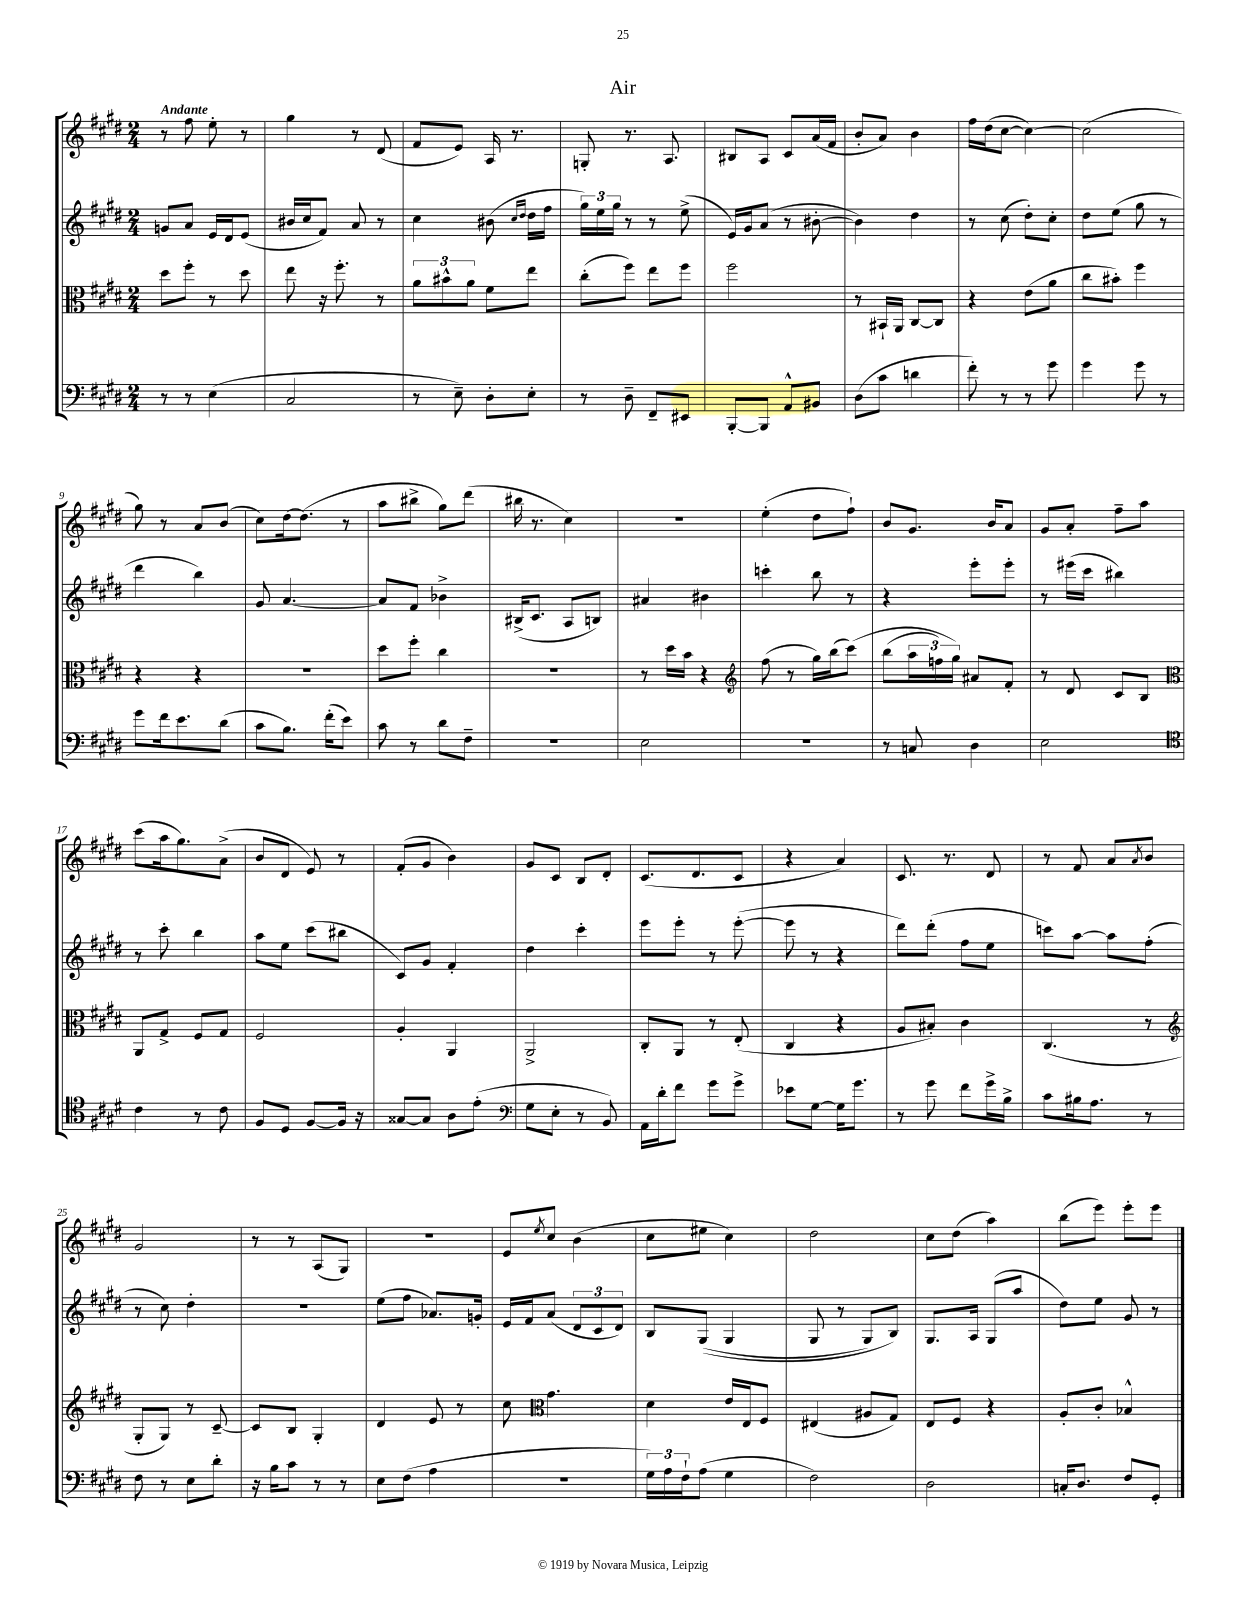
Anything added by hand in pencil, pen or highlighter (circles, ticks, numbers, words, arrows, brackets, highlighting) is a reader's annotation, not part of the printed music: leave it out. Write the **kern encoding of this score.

**kern	**kern	**kern	**kern
*staff4	*staff3	*staff2	*staff1
*clefF4	*clefC3	*clefG2	*clefG2
*k[f#c#g#d#]	*k[f#c#g#d#]	*k[f#c#g#d#]	*k[f#c#g#d#]
*M2/4	*M2/4	*M2/4	*M2/4
8r	8dd#\L	8g/L	8r
8r	8ff#'\J	8a/J	8ff#\
(4E\	8r	16e/LL	8ee'\
.	.	16d#/J	.
.	8dd#\	(8e/J	8r
=	=	=	=
2C#/	8ee\	16b#/LL	4gg#\
.	.	16cc#/J	.
.	16r	8f#/J)	.
.	8.ff#'\	.	.
.	.	8a/	8r
.	8r	8r	(8d#/
=	=	=	=
8r	12a\L	4cc#\	8f#/L
.	12b#^^\	.	.
8E~\)	.	.	8e/J)
.	12a\J	.	.
8D#'\L	8f#\L	(8b#\	16A/
.	.	.	8.r
.	.	16qqcc#/LL	.
.	.	16qqdd#/JJ	.
8E'\J	8ee\J	16dd#\LL	.
.	.	16ff#\JJ	.
=	=	=	=
8r	(8cc#'\L	24gg#\LL)	8G'/
.	.	24ee\	.
.	.	24gg#\JJ	.
8D#~\	8ff#\J)	8r	8.r
8FF#~/L	8ee\L	8r	.
.	.	.	8.A/
8EE#/J	8ff#\J	(8ee^\	.
=	=	=	=
[8BBB'/L	2ff#\	16e/LL)	8B#/L
.	.	16g#/J	.
8BBB/]J	.	(8a/J	8A/J
8AA^^/L	.	8r	8c#/L
8BB#/J	.	[8b#'\	(16a/L
.	.	.	16f#/JJ
=	=	=	=
(8D#\L	8r	4b#\])	8b'/L
8c#\J	16BB#`/LL	.	8a/J)
.	16AA/JJ	.	.
4d\	[8C#/L	4dd#\	4b\
.	8C#/]J	.	.
=	=	=	=
8f#'\)	4r	8r	16ff#\LL
.	.	.	(16dd#\J
8r	.	(8cc#\	[8cc#\J
8r	(8e\L	8dd#'\L)	4cc#\_)
8g#\	8a\J	8cc#'\J	.
=	=	=	=
4g#\	8cc#\L	8dd#\L	(2cc#\]
.	8b#'\J)	(8ee\J	.
8g#\	4ff#\	8gg#\	.
8r	.	8r	.
=	=	=	=
8g#\L	4r	4ddd#\	8gg#\)
16f#\k	.	.	8r
8.e\	.	.	.
.	4r	4bb\)	8a/L
(8d#\J	.	.	(8b/J
=	=	=	=
8c#\L	2r	8g#/	8cc#\L)
8.B\J)	.	[4.a/	[16dd#\k
.	.	.	(8.dd#\]J
(16f#'\LK	.	.	.
8e\J)	.	.	8r
=	=	=	=
8c#\	8dd#\L	8a/]L	8aa\L
8r	8ff#'\J	8f#/J	8bb#^\J
8d#\L	4cc#\	4b-^\	8gg#\L)
8F#~\J	.	.	(8ddd#\J
=	=	=	=
2r	2r	(16B#^/LK	16bb#\
.	.	8.c#/J	8.r
.	.	8A/L	4cc#\)
.	.	8B/J)	.
=	=	=	=
2E\	8r	4a#/	2r
.	16dd#\LL	.	.
.	16b\JJ	.	.
.	4r	4b#\	.
=	=	=	=
*	*clefG2	*	*
2r	(8ff#\	4ccc'\	(4ee'\
.	8r	.	.
.	16gg#\LL)	8bb\	8dd#\L
.	(16bb\J	.	.
.	&(8ccc#\J)	8r	8ff#`\J)
=	=	=	=
8r	(8bb\L	4r	8b/L
8C/	24aa\L	.	8.g#/J
.	24ff\)	.	.
.	24gg#\JJ&)	.	.
4D#\	8a#/L	8eee'\L	.
.	.	.	16b/LK
.	8f#'/J	8eee'\J	8a/J
=	=	=	=
2E\	8r	8r	8g#/L
.	8d#/	(16eee#\LL	8a'/J
.	.	16ccc#\JJ	.
.	8c#/L	4bb#\)	8ff#~\L
.	8B/J	.	8aa\J
=	=	=	=
*clefC4	*clefC3	*	*
4c#\	8AA/L	8r	(8ccc#\L
.	8G#^/J	8ccc#'\	16aa\k
.	.	.	8.gg#\)
8r	8F#/L	4bb\	.
8c#\	8G#/J	.	(8a^\J
=	=	=	=
8F#/L	2F#/	8aa\L	8b/L
8D#/J	.	8ee\J	8d#/J
[8F#/L	.	(8ccc#\L	8e/)
16F#/]Jk	.	8bb#\J	8r
16r	.	.	.
=	=	=	=
[8G##/L	4A'/	8c#/L)	(8f#'/L
8G##/]J	.	8g#/J	8g#/J
8A\L	4AA/	4f#'/	4b\)
(8e'\J	.	.	.
=	=	=	=
*clefF4	*	*	*
8G#\L	2AA^/	4dd#\	8g#/L
8E'\J	.	.	8c#/J
8r	.	4ccc#'\	8B/L
8BB/)	.	.	8d#'/J
=	=	=	=
16AA\LL	8C#'/L	8eee\L	(8.c#/L
16d#'\J	.	.	.
8f#\J	8AA/J	8eee'\J	.
.	.	.	8.d#/
8g#\L	8r	8r	.
8g#^\J	(8E'/	([8eee'\	8c#/J
=	=	=	=
8e-\L	4C#/	8eee\]	4r
[8G#\J	.	8r	.
16G#\]LK	4r	4r	4a/)
8.g#\J	.	.	.
=	=	=	=
8r	8A/L	8ddd#\L)	8.c#/
8g#\	8B#'/J)	(8ddd#'\J	.
.	.	.	8.r
8f#\L	4c#\	8ff#\L	.
16g#^\L	.	8ee\J	8d#/
16B^\JJ	.	.	.
=	=	=	=
8c#\L	(4.C#/	8ccc\L)	8r
16B#\k	.	[8aa\J	8f#/
8.A\J	.	.	.
.	.	8aa\]L	8a/L
.	.	.	8qa/
8r	8r	(8ff#'\J	8b/J
=	=	=	=
*	*clefG2	*	*
8F#\	8G#'/L	8r	2g#/
8r	8G#/J)	8cc#\)	.
8E\L	8r	4dd#'\	.
8d#'\J	[8c#~/	.	.
=	=	=	=
16r	8c#/]L	2r	8r
16B\LK	.	.	.
8c#\J	8B/J	.	8r
8r	4G#'/	.	(8A/L
8r	.	.	8G#/J)
=	=	=	=
8E\L	4d#/	(8ee\L	2r
(8F#\J	.	8ff#\J	.
4A\	8e/	8.a-/L)	.
.	8r	.	.
.	.	16g'/Jk	.
=	=	=	=
2r	8cc#\	16e/LL	8e/L
.	.	16f#/J	.
*	*clefC3	*	*
.	.	.	8qee/
.	4.g#\	(8a/J	8cc#/J
.	.	12d#/L	(4b\
.	.	12c#/	.
.	.	12d#/J)	.
=	=	=	=
24G#\LL)	4d#\	8B/L	8cc#\L
24A\	.	.	.
24F#`\J	.	.	.
(8A\J	.	&((8G#/J	8ee#\J
4G#\	16e/LL	4G#/	4cc#\)
.	16E/J	.	.
.	8F#/J	.	.
=	=	=	=
2F#\)	(4E#/	8G#/	2dd#\
.	.	8r	.
.	8A#/L	8G#/L)	.
.	8G#/J)	8B/J&)	.
=	=	=	=
2D#\	8E/L	8.G#/L	8cc#\L
.	8F#/J	.	(8dd#\J
.	.	16A/Jk	.
.	4r	(8G#/L	4aa\)
.	.	8aa/J	.
=	=	=	=
16C'/LK	8A'/L	8dd#\L)	(8bb\L
8.D#/J	.	.	.
.	8c#'/J	8ee\J	8eee\J)
8F#/L	4B-^^/	8g#/	8eee'\L
8GG#'/J	.	8r	8eee\J
==	==	==	==
*-	*-	*-	*-
